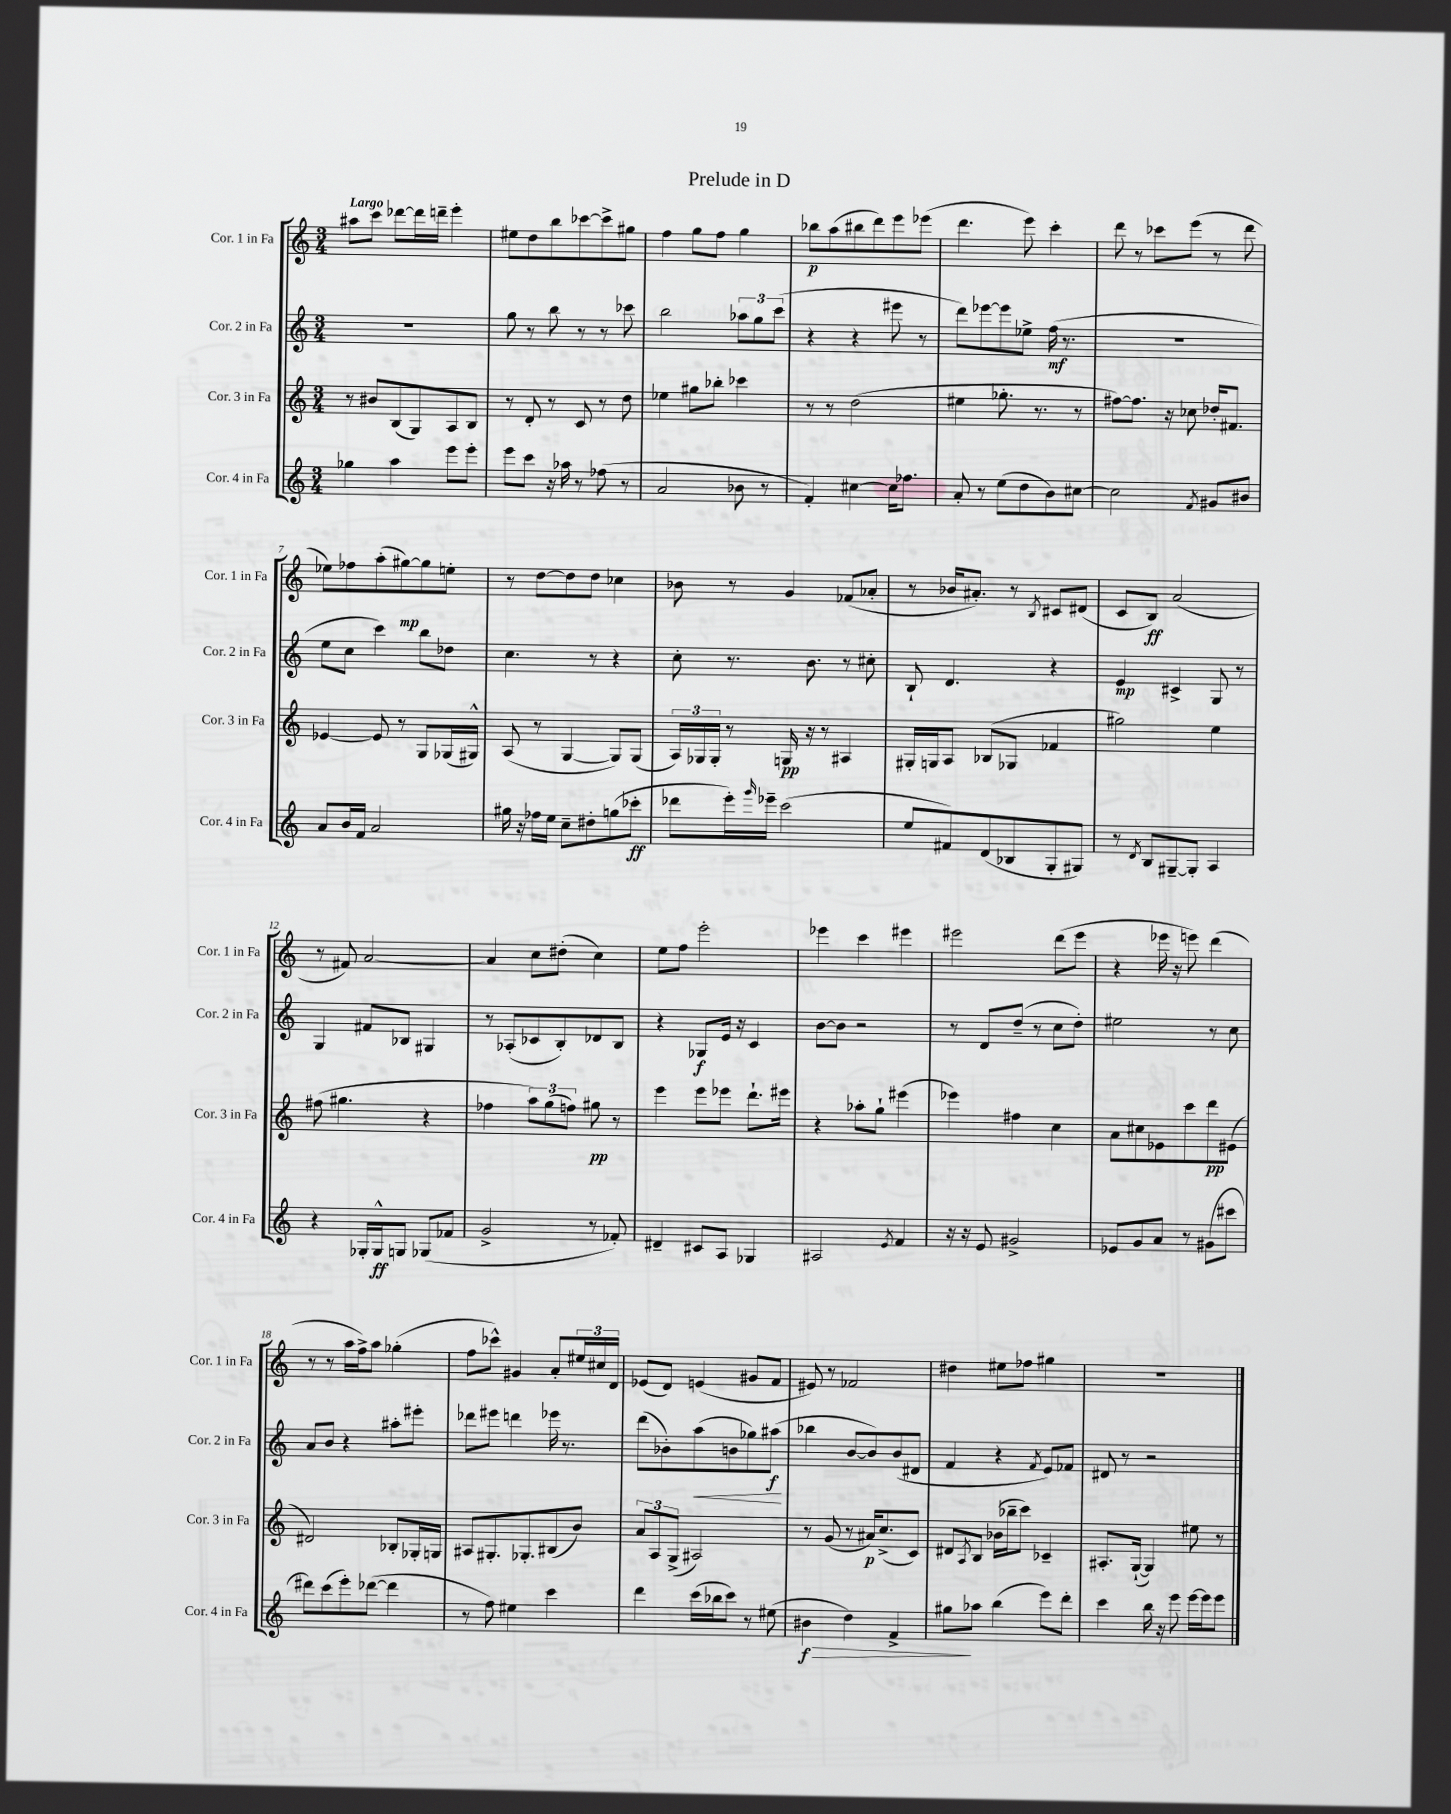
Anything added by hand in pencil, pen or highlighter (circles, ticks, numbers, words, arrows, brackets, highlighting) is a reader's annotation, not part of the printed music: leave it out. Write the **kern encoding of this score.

**kern	**kern	**kern	**kern
*staff4	*staff3	*staff2	*staff1
*clefG2	*clefG2	*clefG2	*clefG2
*k[]	*k[]	*k[]	*k[]
*M3/4	*M3/4	*M3/4	*M3/4
4gg-	8r	2.r	8aa#
.	8b#	.	8ccc
4aa	(8B	.	[8ddd-
.	8G)	.	16ddd-]
.	.	.	16ddd~
8eee	8A	.	4eee'
8eee'	8B	.	.
=	=	=	=
8eee	8r	8gg	8ee#
8ccc	8d'	8r	8dd
16r	8r	8bb	8bb
16aa-	.	.	.
8r	8c	8r	[8ccc-
(8ff-	8r	8r	8ccc-^]
8r	8dd	8ccc-	8gg#
=	=	=	=
2a	4ee-	2bb	4ff
.	8gg#	.	8gg
.	8bb-'	.	8ff
8b-	4ccc-	12aa-	4gg
.	.	12gg	.
8r	.	.	.
.	.	(12ccc	.
=	=	=	=
4f')	8r	4r	8bb-
.	8r	.	(8aa
[4cc#	(2dd	4r	8bb#
.	.	.	8ddd)
16cc#]	.	8eee#	8eee
8.ff-	.	.	.
.	.	8r	(8eee-
=	=	=	=
8a'	4ee#	8ddd)	4.ddd
8r	.	[8eee-	.
(8ee	8.gg-'	8eee-]	.
8dd	.	8ee-^	8eee)
.	8.r	.	.
8b)	.	(16ff	4ccc'
.	.	8.r	.
[8cc#	8r	.	.
=	=	=	=
2cc#]	[8ff#)	2.r	8ddd
.	8.ff#]	.	8r
.	.	.	8ccc-
.	16r	.	.
.	8cc-	.	(8eee
8qf	.	.	.
8g#	16dd-'	.	8r
.	8.f#	.	.
8b#	.	.	8ddd
=	=	=	=
8a	[4e-	8ee	8ee-)
16b	.	8cc	8ff-
16f	.	.	.
2a	8e-]	4ccc)	(8aa'
.	8r	.	[8gg#)
.	8G	8bb	8gg#]
.	(16G-	8dd-	8ee'
.	16G#^^)	.	.
=	=	=	=
16gg#	(8A	4.cc	8r
16r	.	.	.
16ff-	8r	.	[8dd
16ee	.	.	.
8cc~	[4G	.	8dd]
8dd#'	.	8r	8dd
(8gg	8G])	4r	4cc-
8ccc-'	(8G	.	.
=	=	=	=
8ddd-	24A)	8cc'	8b-
.	24G-	.	.
.	24G-'	.	.
16eee')	8r	8.r	8r
16qqggg	.	.	.
16eee-~	.	.	.
(2ccc	16G	.	4g
.	16r	8.b	.
.	8r	.	.
.	4A#	8r	(8f-
.	.	8cc#'	8a-'
=	=	=	=
8ee	16G#'	8B`	8r
.	16G	.	.
8f#)	8A	4.d	16b-
.	.	.	8.a#')
(8d	(8B-	.	.
8B-	8G-	.	8r
.	.	.	8qB
8G'	4f-	4r	8c#
8G#)	.	.	(8d#
=	=	=	=
8r	2gg#)	4e	8c
8qd	.	.	.
8B	.	.	8B)
[8G#~	.	4c#^	(2a
8G#']	.	.	.
4A	4ee	8G	.
.	.	8r	.
=	=	=	=
4r	(8ff#	4G	8r
.	4.gg#	.	8f#)
16G-'	.	8f#	[2a
16G-^^	.	.	.
8G	.	8B-	.
(8G-	4r	4G#	.
8f-	.	.	.
=	=	=	=
2g^	4ff-	8r	4a]
.	.	(8A-'	.
.	12aa)	8c-	8cc
.	(12gg	.	.
.	.	8B')	(8dd#'
.	12ff)	.	.
8r	8gg#	8d-	4cc)
8f-')	8r	8B	.
=	=	=	=
4d#~	4eee	4r	8ee
.	.	.	8ff
8c#	8eee	8G-	2eee'
8A	8eee-	16e	.
.	.	16r	.
4G-	8.ddd`	4c	.
.	16eee#	.	.
=	=	=	=
2A#	4r	[8b	4eee-
.	.	8b]	.
.	8aa-'	2r	4ccc
.	8gg`	.	.
8qe	.	.	.
4f	(4eee#	.	4eee#
=	=	=	=
16r	4eee-)	8r	2eee#
16r	.	.	.
8e	.	8d	.
2g#^	4ff#	(8dd~	.
.	.	8r	.
.	4cc	8cc	(8ddd
.	.	8dd')	8eee#
=	=	=	=
8e-	8a	2ee#	4r
8g	8cc#	.	.
8a	8e-	.	16eee-
.	.	.	16r
8r	8ccc	.	8eee)
(8g#	8ddd	8r	(4ddd
8ccc#	(8e#	8cc	.
=	=	=	=
8ddd#)	2d#)	8a	8r
(8ccc	.	8b	8r
8eee')	.	4r	16aa
.	.	.	16ff^)
([8ddd-	.	.	8aa
4ddd-]	8B-'	8aa#'	(4gg-'
.	16G-'	8eee#'	.
.	16G	.	.
=	=	=	=
8r	8A#	8ddd-	8ff
8ff)	8.G#'	8eee#	8ccc-^^)
4ee#	.	4ddd	4g#
.	8.G-'	.	.
4ccc	(8B#	16eee-	8a'
.	.	8.r	.
.	8b)	.	24ee#
.	.	.	24cc#
.	.	.	24d
=	=	=	=
4ddd	12a	(8ddd	(8e-
.	12A	.	.
.	.	8b-')	8d)
.	(12G^	.	.
(16ccc	2A#)	(8aa	(4e
16bb-	.	.	.
8ccc)	.	8b	.
8r	.	8gg-)	8g#
(8ee#	.	(8aa#	8f
=	=	=	=
4b#	8r	4bb-	8e#)
.	(8g	.	8r
4dd)	8r	[8b	2f-
.	16a#)	8b])	.
.	(8.cc^	.	.
4f^	.	(8b	.
.	8c)	8d#	.
=	=	=	=
8gg#	8d#	4f	4dd#
.	8qA	.	.
8aa-	8B	.	.
(4bb	(16b-	4r	8ee#
.	16bb-~	.	.
.	8ccc)	.	8ff-
.	.	8qf	.
8eee)	4c-~	8e)	4gg#
8ddd'	.	8f-	.
=	=	=	=
4ccc	8.A#'	8d#	2.r
.	.	8r	.
.	([16G`	.	.
16bb	4G])	2r	.
16r	.	.	.
8eee	.	.	.
[16eee	8ee#	.	.
16eee]	.	.	.
8eee	8r	.	.
==	==	==	==
*-	*-	*-	*-
